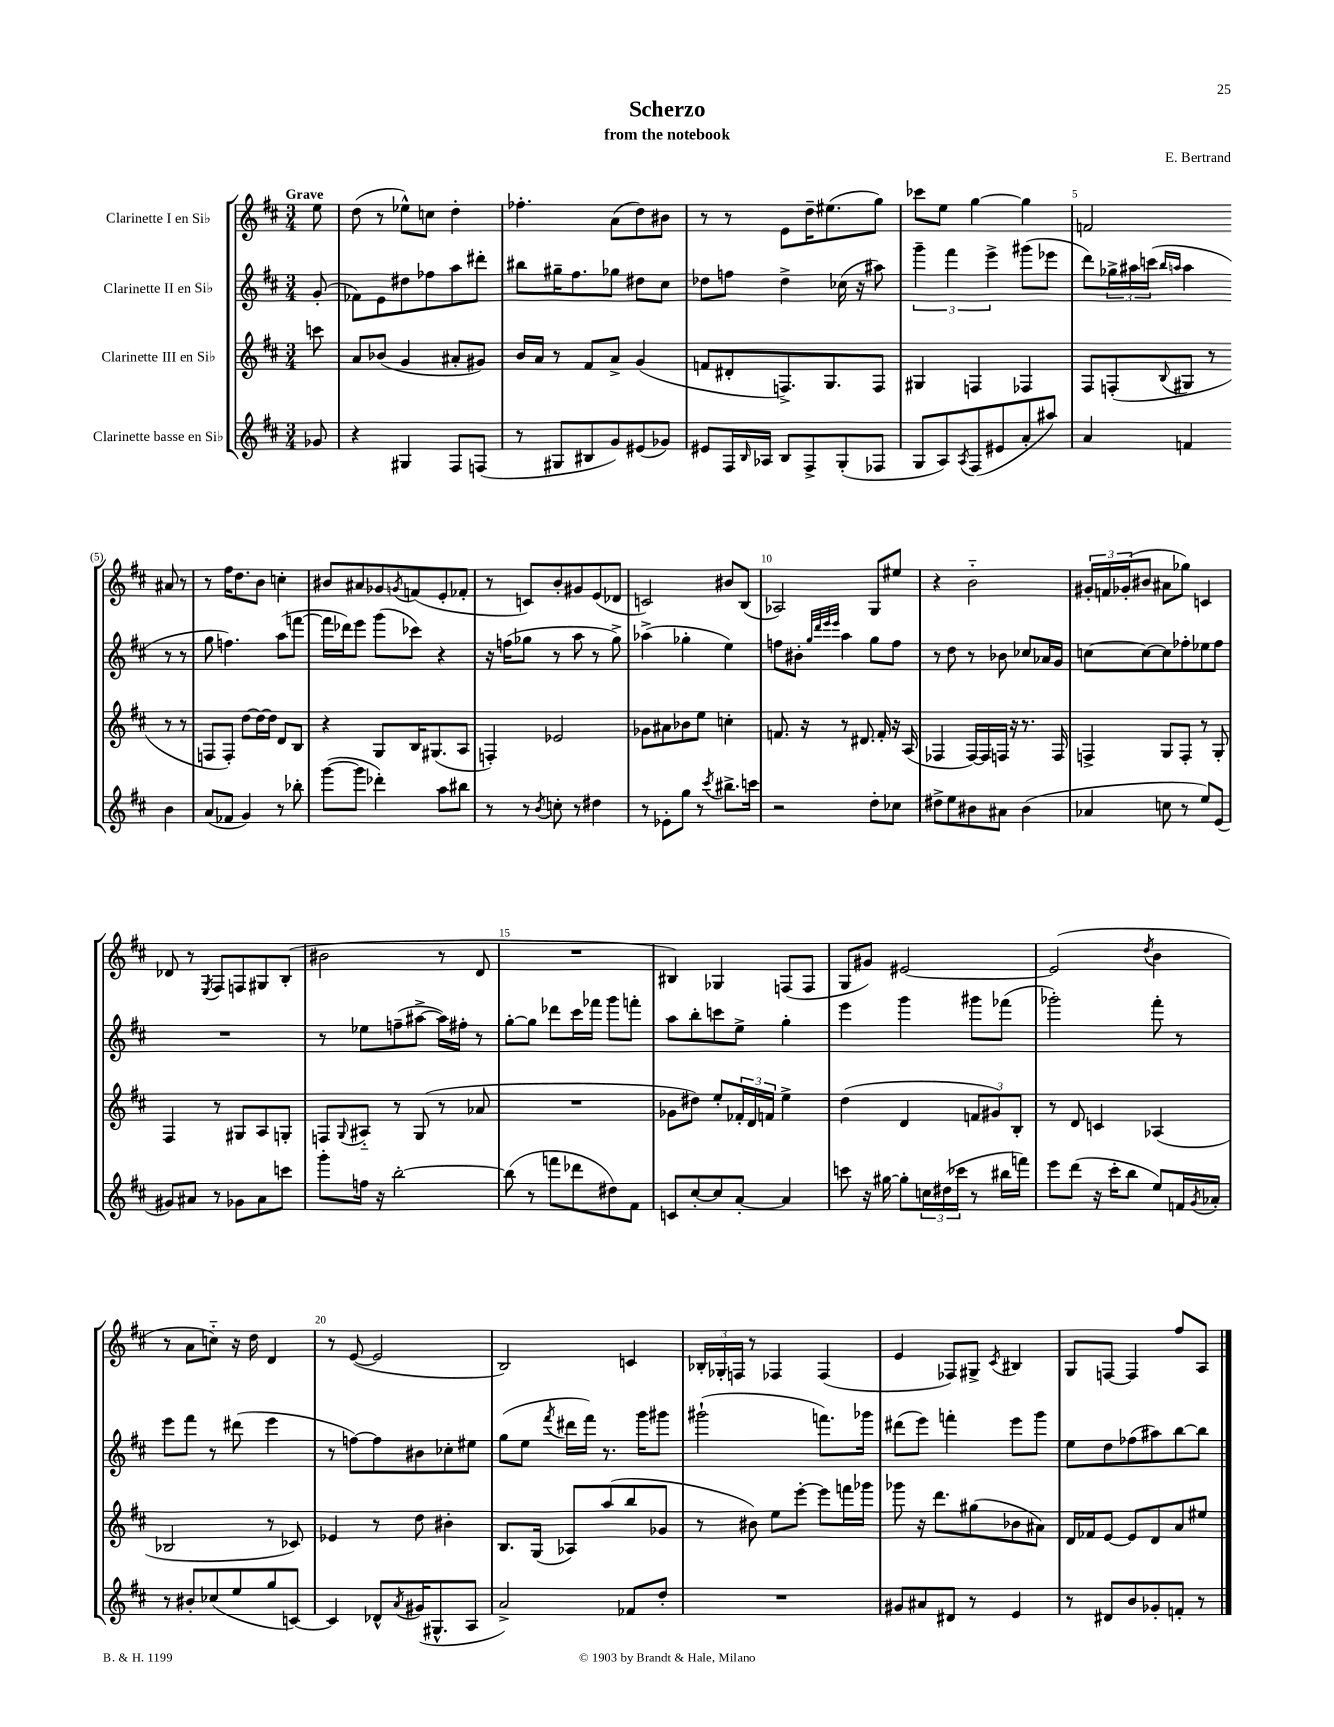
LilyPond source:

\header { title = "Scherzo" composer = "E. Bertrand" subtitle = "from the notebook" }
<<
\new StaffGroup <<
\new Staff = "s0" \with { instrumentName = "Clarinette I en Sib" } {
    \clef treble \key d \major \numericTimeSignature \time 3/4 \partial 8 \tempo "Grave"
    e''8 |
    d''8( r8 ees''8-^) c''8 d''4-. |
    fes''4.-. a'8( d''8) bis'8 |
    r8 r8 e'8 d''16-- eis''8.( g''8) |
    ces'''8 e''8 g''4~ g''4 |
    f'2 ais'8 r8 |
    r8 fis''16 d''8. b'8 c''4-. |
    bis'8 ais'8 ges'8 \acciaccatura { g'8 } f'8( e'8-. fes'8-. |
    r8 c'8) b'8-. gis'8 e'8( des'8 |
    c'2) bis'8 b8( |
    aes2) g8 eis''8 |
    r4 b'2-_ |
    \tuplet 3/2 { gis'16-. f'16 ges'16-.( } bis'8 ais'8 ges''8) c'4 |
    des'8 r8 \acciaccatura { e8 } fis8 f8 gis8 b8-.( |
    bis'2 r8 d'8 |
    R2. |
    bis4) ges4 f8( f8 |
    g8 gis'8) eis'2~ |
    eis'2( \acciaccatura { d''8 } b'4 |
    r8 a'8 c''8-_) r16 d''16 d'4 |
    r8 e'8~( e'2 |
    b2) c'4 |
    \tuplet 3/2 { bes16-. ges16-. f16 } r8 fes4 fes4( |
    e'4 fes8) gis8-> \acciaccatura { cis'8 } bis4 |
    g8 f8~ f4 fis''8 a8 \bar "|." |
}
\new Staff = "s1" \with { instrumentName = "Clarinette II en Sib" } {
    \clef treble \key d \major \numericTimeSignature \time 3/4 \partial 8
    g'8-.( |
    fes'8) e'8 dis''8 fes''8 a''8 dis'''8-. |
    bis''8 gis''16-- fis''8. ges''8 dis''8 cis''8 |
    des''8 f''8 des''4-> ces''16( r16 ais''8) |
    \tuplet 3/2 { g'''4-- fis'''4 e'''4-> } gis'''8( ees'''8 |
    d'''8) \tuplet 3/2 { ges''16-> ais''16 c'''16( } \grace { b''16 a''16 } a''4 r8 r8 |
    g''8 f''4.) a''8( f'''8~ |
    f'''16 des'''16) e'''8 g'''8( ces'''8) r4 |
    r16 f''16( ges''8 r8 a''8 r8 ges''8->) |
    aes''4->( ges''4-. e''4) |
    f''8 bis'8-. \grace { g''32 d'''32 e'''32 e'''32 } a''4 g''8 f''8 |
    r8 d''8 r8 bes'8 ces''8 aes'16 g'16 |
    c''8~ c''8~ c''8 fes''8-. ees''8 fes''8 |
    R2. |
    r8 ees''8 f''8--( ais''8~-> ais''16) fis''16-. r8 |
    g''8~-. g''8 des'''8 cis'''16 fes'''16 g'''8 f'''8-. |
    a''8 b''8-. c'''8 e''8-> g''4-. |
    e'''4 g'''4 gis'''8 fes'''8( |
    ges'''2-.) fis'''8-. r8 |
    e'''8 fis'''8 r8 dis'''8( e'''4 |
    r8 f''8~) f''8 bis'8 ces''8-. eis''8 |
    g''8( e''8 \acciaccatura { fis'''8 } dis'''16 fis'''16) r8. g'''16 gis'''8 |
    gis'''2-!( f'''8.) ges'''16 |
    dis'''8( e'''8) f'''4-. e'''8 g'''8 |
    e''8 d''8 fes''8( ais''8) b''8~ b''8 \bar "|." |
}
\new Staff = "s2" \with { instrumentName = "Clarinette III en Sib" } {
    \clef treble \key d \major \numericTimeSignature \time 3/4 \partial 8
    c'''8 |
    a'8 bes'8( g'4 ais'8-. gis'8) |
    b'16 a'16 r8 fis'8 a'8-> g'4( |
    f'8 dis'8-. f8.->) g8. f8 |
    gis4 f4 fes4 |
    fis8 f8-.( \appoggiatura { b8 } gis8 r8 r8 r8 |
    f8 f8-.) d''8~ d''16~ d''16 d'8 b8 |
    r4 g8 b16 gis8.( a8 |
    f4-.) ees'2 |
    ges'8 ais'8 bes'8 e''8 c''4-. |
    f'8. r16 r8 dis'8. f'16-. r16 a16( |
    fes4 fes16~) fes16 f16 r16 r8. f16 |
    f4-> g8 f8-. r8 g8-. |
    fis4 r8 gis8 a8 g8-. |
    f8 \appoggiatura { g8 } ais8-_ r8 g8( r8 aes'8 |
    R2. |
    ges'8 dis''8) e''8-. \tuplet 3/2 { fes'16-. d'16 f'16 } e''4-> |
    d''4( d'4 \tuplet 3/2 { f'8 gis'8) b8-. } |
    r8 d'8 c'4 aes4( |
    bes2 r8 ces'8) |
    ees'4 r8 d''8 bis'4-. |
    b8. g16( aes8) a''8( b''8 ges'8 |
    r8 bis'8) e''8 e'''8~-. e'''8 f'''16 ges'''16 |
    ges'''8 r16 d'''8. gis''8( bes'8 ais'8) |
    d'16 fes'16 e'8~ e'8 d'8 a'8 eis''8 \bar "|." |
}
\new Staff = "s3" \with { instrumentName = "Clarinette basse en Sib" } {
    \clef treble \key d \major \numericTimeSignature \time 3/4 \partial 8
    ges'8 |
    r4 gis4 fis8 f8( |
    r8 gis8 bis8 g'8) eis'8( ges'8) |
    eis'8 fis16 \grace { b16 } aes16 b8 fis8-> g8-.( fes8 |
    g8 a8) \acciaccatura { a8 } fis8( eis'8 a'8-. ais''8) |
    a'4 f'4 b'4 |
    a'8( fes'8 g'4) r8 bes''8-. |
    g'''8~( g'''8 des'''4-.) a''8 bis''8 |
    r8 r8 \acciaccatura { b'8 } c''8-. r8 dis''4 |
    r8 ees'8-. g''8 r8 \acciaccatura { cis'''8 } bis''8.-> c'''16 |
    r2 d''8-. ces''8 |
    dis''8-> e''8 bis'8 ais'8 bis'4( |
    aes'4 c''8 r8 e''8) e'8( |
    gis'8) ais'8 r8 ges'8 ais'8 c'''8 |
    g'''8-. f''16 r16 b''2~-. |
    b''8( r8 f'''8 des'''8 dis''8) fis'8 |
    c'8 cis''8~-. cis''8 a'8~-. a'4 |
    c'''8 r16 gis''16~ gis''8-. \tuplet 3/2 { c''16 dis''16( ces'''16 } r8 bis''16 f'''16) |
    e'''8 d'''8( r16 cis'''16-. b''8 e''8) f'16 \acciaccatura { g'8 } aes'16-. |
    r8 bis'8-. ces''8( e''8 g''8 c'8~) |
    c'4 des'8-^ \acciaccatura { a'8 } gis'16( gis8.-^ a8 |
    a'2->) fes'8 d''8-. |
    R2. |
    gis'8 ais'8 dis'8 r8 e'4 |
    r8 dis'8 b'8 ges'8-. f'8-. r8 \bar "|." |
}
>>
>>
\layout { \context { \Score \override BarNumber.break-visibility = ##(#f #t #t) barNumberVisibility = #(every-nth-bar-number-visible 5) } }
